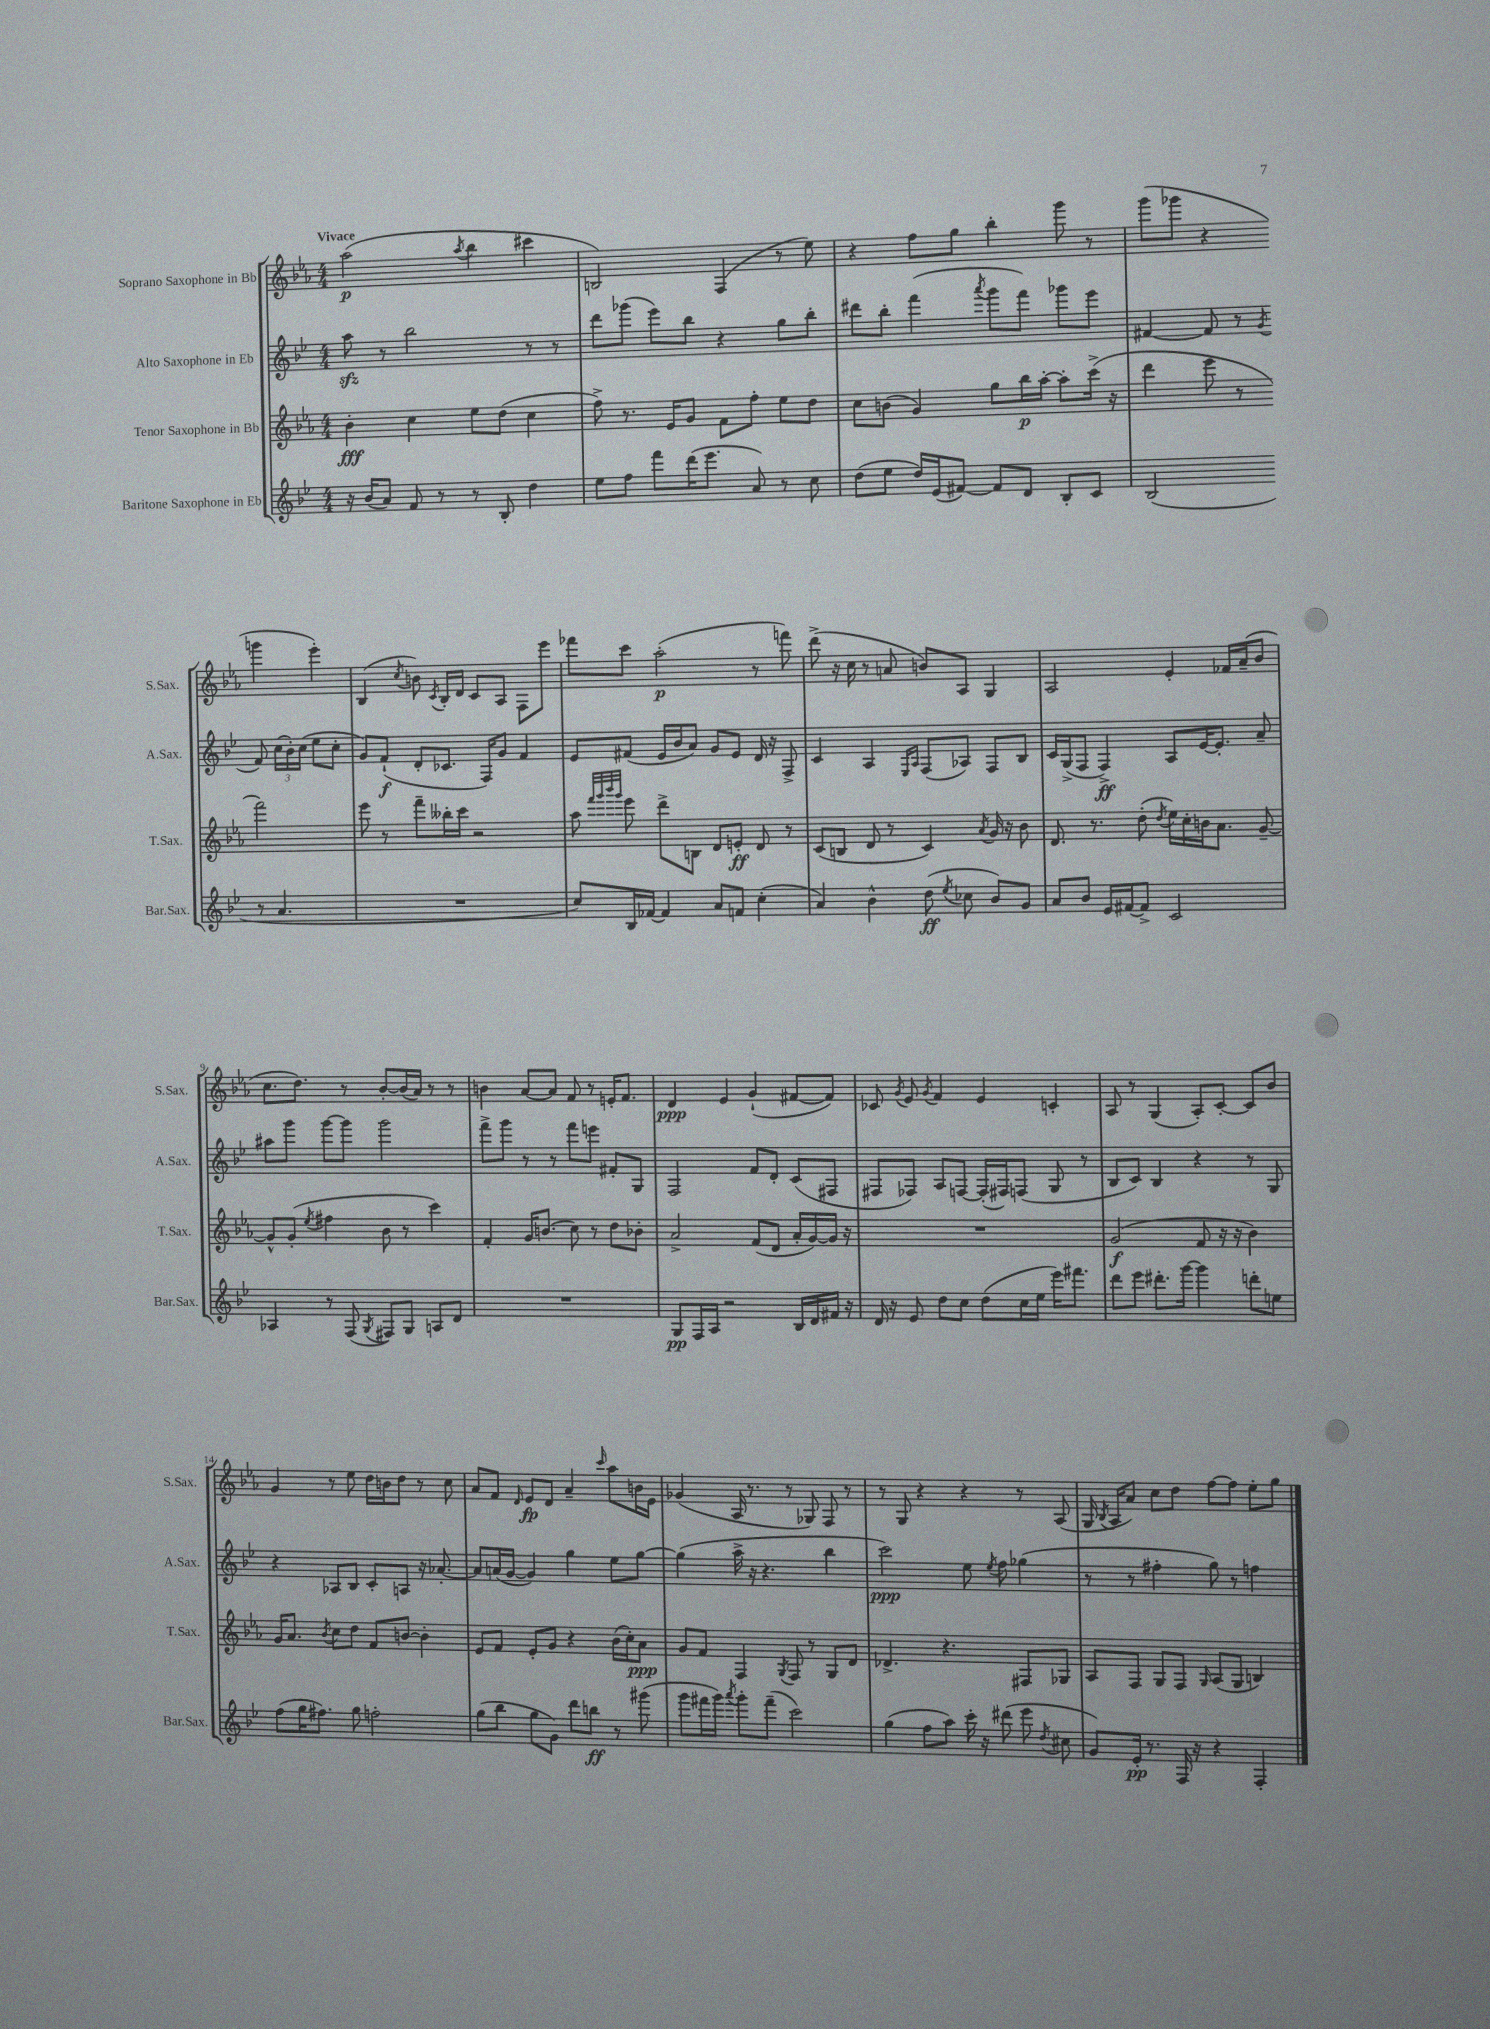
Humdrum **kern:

**kern	**dynam	**kern	**dynam	**kern	**dynam	**kern	**dynam
*part4	*part4	*part3	*part3	*part2	*part2	*part1	*part1
*staff4	*staff4	*staff3	*staff3	*staff2	*staff2	*staff1	*staff1
*I"Baritone Saxophone in Eb	*	*I"Tenor Saxophone in Bb	*	*I"Alto Saxophone in Eb	*	*I"Soprano Saxophone in Bb	*
*I'Bar.Sax.	*	*I'T.Sax.	*	*I'A.Sax.	*	*I'S.Sax.	*
*clefG2	*	*clefG2	*	*clefG2	*	*clefG2	*
*k[b-e-]	*	*k[b-e-a-]	*	*k[b-e-]	*	*k[b-e-a-]	*
*M4/4	*	*M4/4	*	*M4/4	*	*M4/4	*
=1	=1	=1	=1	=1	=1	=1	=1
!	!	!	!	!	!	!LO:TX:a:B:t=Vivace	!
16r	.	4b-'\	fff	8aazz\	.	(2aa-\	p
(16b-/KL	.	.	.	.	.	.	.
8a/J)	.	.	.	8r	.	.	.
8f/	.	4cc\	.	2bb-\	.	.	.
8r	.	.	.	.	.	.	.
.	.	.	.	.	.	8qaa-/	.
8r	.	8ee-\L	.	.	.	4bb-\	.
8B-'/	.	(8dd\J	.	.	.	.	.
4dd\	.	4cc\	.	8r	.	4ccc#X\	.
.	.	.	.	8r	.	.	.
=2	=2	=2	=2	=2	=2	=2	=2
8ee-\L	.	8ff^\)	.	8ddd\L	.	2Bn/)	.
8ff\J	.	8.r	.	(8ggg-X\J	.	.	.
8fff\L	.	.	.	8eee-\L)	.	.	.
.	.	16e-/KL	.	.	.	.	.
(16ddd\K	.	8g/J	.	8bb-\J	.	.	.
8.eee-\J	.	.	.	.	.	.	.
.	.	8f\L	.	4r	.	(4F/	.
8a/)	.	8ff'\J	.	.	.	.	.
8r	.	8ee-\L	.	8gg\L	.	8r	.
8cc\	.	8dd\J	.	8bb-'\J	.	8ee-\)	.
=3	=3	=3	=3	=3	=3	=3	=3
(8dd\L	.	8cc\L	.	8ddd#X\L	.	4r	.
8ee-\J	.	(8bn\J	.	8bb-'\J	.	.	.
16dd/LL)	.	4g/)	.	(4fff\	.	8ff\L	.
(16e-/J	.	.	.	.	.	.	.
[8f#X/J)	.	.	.	.	.	8gg\J	.
.	.	.	.	8qaaa/	.	.	.
8f#/L]	.	8gg\L	.	8ggg\L	.	4bb-'\	.
8d/J	.	16bb-\L	p	8fff\J)	.	.	.
.	.	[16aa-'\JJ	.	.	.	.	.
8B-'/L	.	8aa-'\L]	.	8ggg-X\L	.	8ggg\	.
8c/J	.	(16ccc^\Jk	.	8eee-\J	.	8r	.
.	.	16r	.	.	.	.	.
=4	=4	=4	=4	=4	=4	=4	=4
(2B-/	.	4ddd\	.	[4f#X/	.	(8ggg\L	.
.	.	.	.	.	.	8ggg-X\J	.
.	.	8eee-\	.	8f#/]	.	4r	.
.	.	8r	.	8r	.	.	.
.	.	.	.	8qg/	.	.	.
8r	.	2fff\)	.	8f#/	.	4gggn\	.
4.a/	.	.	.	(24cc\LL	.	.	.
.	.	.	.	24b-'\)	.	.	.
.	.	.	.	(24cc\JJ	.	.	.
.	.	.	.	8ee-\L	.	4eee-'\)	.
.	.	.	.	8cc'\J	.	.	.
!!LO:LB:g=z
=5	=5	=5	=5	=5	=5	=5	=5
1r	.	8eee-\	.	8g/L)	.	(4B-/	.
.	.	8r	.	(8f`/J	f	.	.
.	.	.	.	.	.	8qcc/	.
.	.	8fff~\L	.	8d'/L	.	8bn\)	.
.	.	.	.	.	.	8qc/	.
.	.	16bb--X'\L	.	8.c-X/J	.	16B-'/LL	.
.	.	16ccc\JJ	.	.	.	16d/JJ	.
.	.	2r	.	.	.	8c/L	.
.	.	.	.	16F/KL)	.	.	.
.	.	.	.	8g/J	.	8A-/J	.
.	.	.	.	4f/	.	8F\L	.
.	.	.	.	.	.	8eee-\J	.
=6	=6	=6	=6	=6	=6	=6	=6
8cc/L)	.	8aa-\	.	8e-/L	.	8fff-X\L	.
.	.	32qqfff/LLL	.	.	.	.	.
.	.	32qqggg/	.	.	.	.	.
.	.	32qqbbb-/	.	.	.	.	.
.	.	32qqggg/JJJ	.	.	.	.	.
16B-/L	.	8eee-\	.	(8f#X/J	.	8ccc\J	.
[16f-X/JJ	.	.	.	.	.	.	.
4f-/]	.	8ddd^\L	.	16e-/LL	.	(2aa-'\	p
.	.	.	.	16b-/J	.	.	.
.	.	8Bn\J	.	8a/J)	.	.	.
8a/L	.	8d/L	.	8g/L	.	.	.
8fn/J	.	8en'/J	ff	8e-/J	.	.	.
(4cc'\	.	8d/	.	16d/	.	8r	.
.	.	.	.	16r	.	.	.
.	.	8r	.	8F^/	.	8fffn\)	.
=7	=7	=7	=7	=7	=7	=7	=7
4a/)	.	(8c/L	.	4c/	.	(8ddd^\	.
.	.	8Bn/J	.	.	.	16r	.
.	.	.	.	.	.	16cc\	.
4b-^^\	.	8d/	.	4A/	.	8r	.
.	.	8r	.	.	.	8an/	.
.	.	.	.	16qqE-/LL	.	.	.
.	.	.	.	16qqA/JJ	.	.	.
(8dd\	ff	4c/)	.	(8F/L	.	8bn/L)	.
8qee-/	.	.	.	.	.	.	.
8cc-X\	.	.	.	8A-X/J)	.	8A-/J	.
.	.	8qa-/	.	.	.	.	.
8b-/L)	.	16g/	.	8F/L	.	4G/	.
.	.	16r	.	.	.	.	.
8g/J	.	8b-\	.	8B-/J	.	.	.
=8	=8	=8	=8	=8	=8	=8	=8
8a/L	.	8.d/	.	16c/LL	.	2A-/	.
.	.	.	.	(16G^/J	.	.	.
8b-/J	.	.	.	8F/J	.	.	.
.	.	8.r	.	.	.	.	.
16e-/LL	.	.	.	4F^/)	ff	.	.
[16f#X/J	.	.	.	.	.	.	.
8f#^/J]	.	(8dd'\	.	.	.	.	.
.	.	8qdd/	.	.	.	.	.
2c/	.	16ee-\LL)	.	8A/L	.	4e-'/	.
.	.	16cc'\	.	.	.	.	.
.	.	16bn\J	.	[16e-/K	.	.	.
.	.	8.a-\J	.	8.e-'/J]	.	.	.
.	.	.	.	.	.	16f-X/LL	.
.	.	.	.	.	.	(16a-~/J	.
.	.	[8g~/	.	8a~/	.	8b-/J	.
!!LO:LB:g=z
=9	=9	=9	=9	=9	=9	=9	=9
4A-X/	.	8g^^/L]	.	8aa#X\L	.	8.cc\L	.
.	.	(8g'/J	.	8ggg\J	.	.	.
.	.	.	.	.	.	8.dd\J)	.
.	.	8qee-/	.	.	.	.	.
8r	.	4ff#X\	.	[8ggg\L	.	.	.
(8F/	.	.	.	8ggg\J]	.	8r	.
8qG/	.	.	.	.	.	.	.
8F#X/L)	.	8b-\	.	2ggg\	.	[8b-'/L	.
8G/J	.	8r	.	.	.	(16b-/L]	.
.	.	.	.	.	.	16a-/JJ)	.
8An/L	.	4ccc\)	.	.	.	8r	.
8d/J	.	.	.	.	.	8r	.
=10	=10	=10	=10	=10	=10	=10	=10
1r	.	4f'/	.	8fff^\L	.	4bn\	.
.	.	.	.	8ggg\J	.	.	.
.	.	16g/KL	.	8r	.	[8a-/L	.
.	.	(8.bn/J	.	.	.	.	.
.	.	.	.	8r	.	8a-/J]	.
.	.	8cc\)	.	8fff\L	.	8f/	.
.	.	8r	.	8eeen\J	.	8r	.
.	.	8dd\L	.	8f#X'/L	.	16en'/KL	.
.	.	.	.	.	.	8.f/J	.
.	.	8b-X'\J	.	8G/J	.	.	.
=11	=11	=11	=11	=11	=11	=11	=11
8G/L	pp	2a-^/	.	2F/	.	4d/	ppp
16F/L	.	.	.	.	.	.	.
16A/JJ	.	.	.	.	.	.	.
2r	.	.	.	.	.	4e-/	.
.	.	(8f/L	.	8f/L	.	(4g`/	.
.	.	8d/J	.	8d'/J	.	.	.
16B-/LL	.	16a-'/LL	.	(8c/L	.	[8f#X/L	.
16d/	.	[16g/)	.	.	.	.	.
16f#X/JJ	.	16g/JJ]	.	8F#X/J	.	8f#/J])	.
16r	.	16r	.	.	.	.	.
=12	=12	=12	=12	=12	=12	=12	=12
16d/	.	1r	.	8F#X/L	.	8c-X/	.
16r	.	.	.	.	.	.	.
.	.	.	.	.	.	8qg/	.
8e-/	.	.	.	8F-X/J)	.	8e-/	.
.	.	.	.	.	.	8qg/	.
8dd\L	.	.	.	8A/L	.	4f/	.
8cc\J	.	.	.	[8Fn/J	.	.	.
(8dd\L	.	.	.	(16F'/LL]	.	4e-/	.
.	.	.	.	16F#X/J)	.	.	.
16cc\L	.	.	.	(8Fn/J	.	.	.
16ee-\JJ	.	.	.	.	.	.	.
16eee-\KL)	.	.	.	8G/	.	4cn'/	.
8.fff#X\J	.	.	.	.	.	.	.
.	.	.	.	8r	.	.	.
=13	=13	=13	=13	=13	=13	=13	=13
8ddd\L	.	(2g/	f	8B-/L	.	8A-/	.
8eee-\J	.	.	.	8c/J)	.	8r	.
8.ddd#X'\L	.	.	.	4B-/	.	(4G/	.
[16ggg\Jk	.	.	.	.	.	.	.
4ggg\]	.	8f/	.	4r	.	8A-'/L)	.
.	.	16r	.	.	.	[8c'/J	.
.	.	16r	.	.	.	.	.
8dddn'\L	.	4b-\)	.	8r	.	8c/L]	.
8een\J	.	.	.	8G/	.	8b-/J	.
!!LO:LB:g=z
=14	=14	=14	=14	=14	=14	=14	=14
(8ff\L	.	16g/KL	.	4r	.	4g/	.
.	.	8.a-/J	.	.	.	.	.
16gg\K	.	.	.	.	.	.	.
8.ff#X\J)	.	.	.	.	.	.	.
.	.	8qb-/	.	.	.	.	.
.	.	8cc\L	.	8A-X/L	.	8r	.
8gg\	.	8dd\J	.	8B-/J	.	8ee-\	.
2ffn'\	.	8f/L	.	8c'/L	.	16dd\LL	.
.	.	.	.	.	.	16bn\J	.
.	.	[8bn/J	.	8An/J	.	8dd\J	.
.	.	4b'\]	.	16r	.	8r	.
.	.	.	.	[8.a-X'/	.	.	.
.	.	.	.	.	.	8cc\	.
=15	=15	=15	=15	=15	=15	=15	=15
(8gg\L	.	8e-/L	.	8a-/L]	.	8a-/L	.
8bb-\J	.	8f/J	.	(16an/L	.	8f/J	.
.	.	.	.	[16g/JJ	.	.	.
.	.	.	.	.	.	16qqd/	.
8gg\L	.	8e-'/L	.	4g/])	.	8e-/L	fp
8g\J)	.	8g/J	.	.	.	8d/J	.
8ddd\L	.	4r	.	4gg\	.	4a-~/	.
8bbn\J	ff	.	.	.	.	.	.
.	.	.	.	.	.	16qqccc/	.
8r	.	(16b-\LL	.	8ee-\L	.	8aa-\L	.
.	.	16cc'\J)	.	.	.	.	.
(8ggg#X\	.	8a-\J	ppp	[8gg\J	.	16bn\L	.
.	.	.	.	.	.	16e-\JJ	.
=16	=16	=16	=16	=16	=16	=16	=16
8ggg\L	.	8g/L	.	(4gg\]	.	(4g-X/	.
16fff#X\L	.	8f/J	.	.	.	.	.
16ggg\JJ)	.	.	.	.	.	.	.
8qaaa/	.	.	.	.	.	.	.
8ggg'\L	.	4F/	.	16aa^\	.	16A-/	.
.	.	.	.	16r	.	8.r	.
(8fff#~\J	.	.	.	4.r	.	.	.
.	.	8qG/	.	.	.	.	.
2ccc\)	.	8F/	.	.	.	8r	.
.	.	8r	.	.	.	8G-X/)	.
.	.	8G/L	.	4bb-\	.	8F/	.
.	.	8d/J	.	.	.	8r	.
=17	=17	=17	=17	=17	=17	=17	=17
(4gg\	.	4.d-X^/	.	2ccc\)	ppp	8r	.
.	.	.	.	.	.	8G/	.
8ff\L	.	.	.	.	.	4r	.
8aa\J)	.	4.r	.	.	.	.	.
16ccc'\	.	.	.	8ee-\	.	4r	.
16r	.	.	.	.	.	.	.
.	.	.	.	8qee-/	.	.	.
(8ddd#X\	.	.	.	8ff\	.	.	.
8eee-\	.	8F#X/L	.	(4gg-X\	.	8r	.
8qdd/	.	.	.	.	.	.	.
8cc#X\	.	8G-X/J	.	.	.	(8A-/	.
=18	=18	=18	=18	=18	=18	=18	=18
8g/L)	.	8A-/L	.	8r	.	16G/	.
.	.	.	.	.	.	8qB-/	.
.	.	.	.	.	.	16A-/KL	.
16e-'/Jk	pp	8F/J	.	8r	.	8a-/J)	.
8.r	.	.	.	.	.	.	.
.	.	8G/L	.	4ff#X'\	.	8cc\L	.
16F/	.	8F/J	.	.	.	8dd\J	.
16r	.	.	.	.	.	.	.
.	.	16qqG/	.	.	.	.	.
4r	.	(8A-/L	.	8gg\)	.	[8ff\L	.
.	.	8G/J	.	8r	.	8ff\J]	.
4F'/	.	4Bn/)	.	4ffn\	.	8ee-'\L	.
.	.	.	.	.	.	8gg\J	.
==	==	==	==	==	==	==	==
*-	*-	*-	*-	*-	*-	*-	*-
